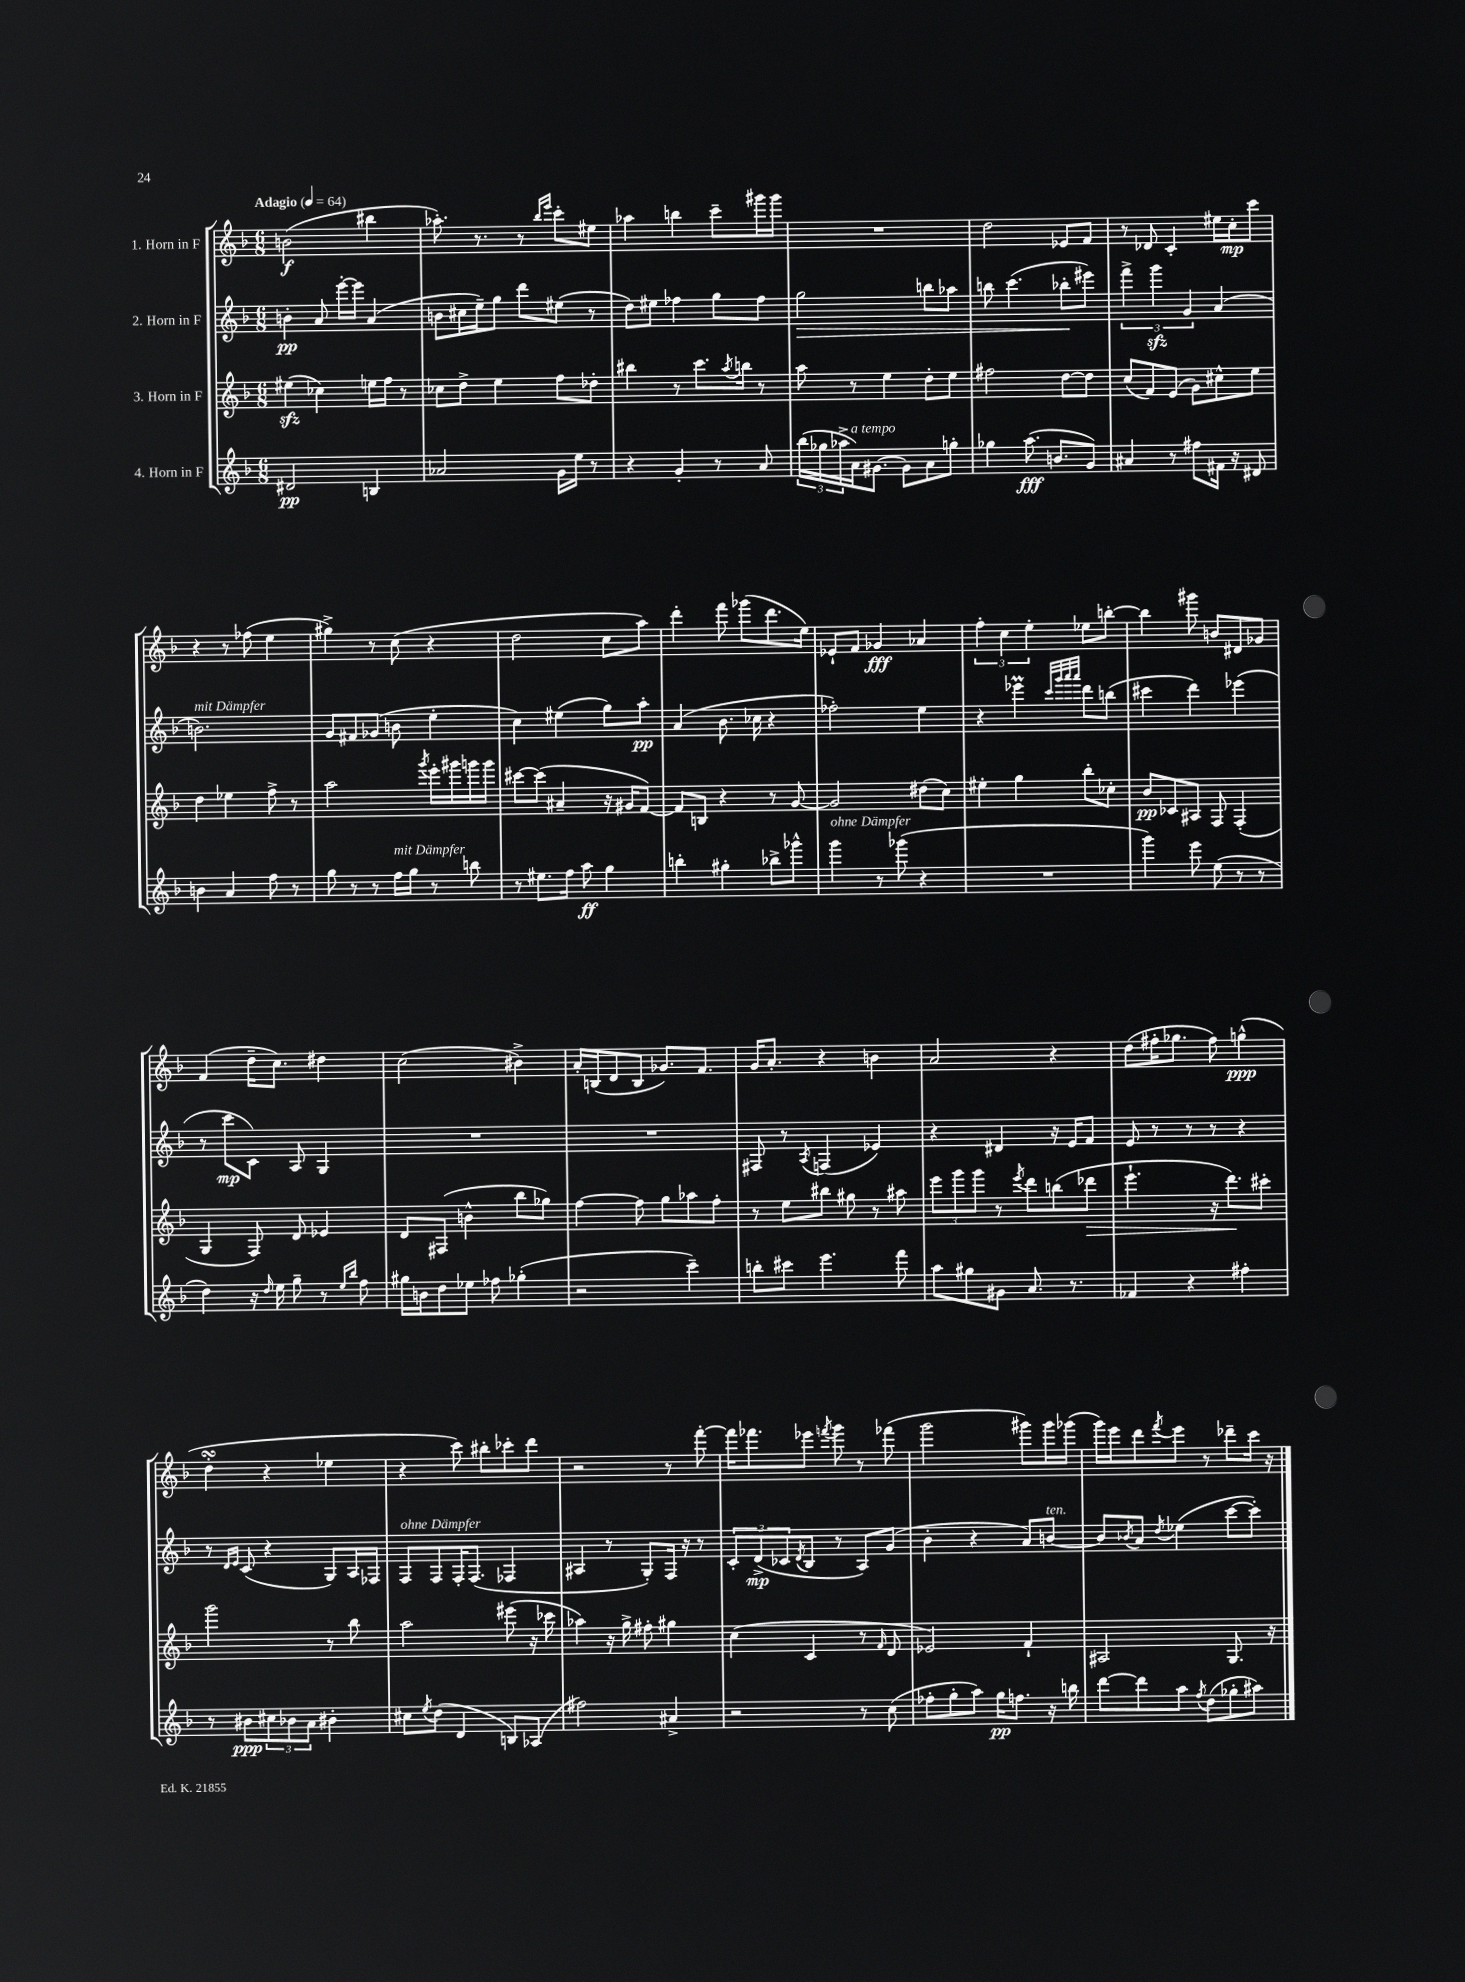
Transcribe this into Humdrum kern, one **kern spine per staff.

**kern	**dynam	**kern	**dynam	**kern	**dynam	**kern	**dynam
*part4	*part4	*part3	*part3	*part2	*part2	*part1	*part1
*staff4	*staff4	*staff3	*staff3	*staff2	*staff2	*staff1	*staff1
*I"4. Horn in F	*	*I"3. Horn in F	*	*I"2. Horn in F	*	*I"1. Horn in F	*
*clefG2	*	*clefG2	*	*clefG2	*	*clefG2	*
*k[b-]	*	*k[b-]	*	*k[b-]	*	*k[b-]	*
*M6/8	*	*M6/8	*	*M6/8	*	*M6/8	*
*MM64	*	*MM64	*	*MM64	*	*MM64	*
=1	=1	=1	=1	=1	=1	=1	=1
!	!	!	!	!	!	!LO:TX:a:B:t=Adagio	!
2d#X/	pp	(4ee#Xzz\	.	4bn'\	pp	(2bn\	f
.	.	4cc-X\)	.	8a/	.	.	.
.	.	.	.	[16eee'\LL	.	.	.
.	.	.	.	16eee\JJ]	.	.	.
4Bn/	.	16een\LL	.	(4a/	.	4bb#X\	.
.	.	16ff\JJ	.	.	.	.	.
.	.	8r	.	.	.	.	.
=2	=2	=2	=2	=2	=2	=2	=2
2a-X/	.	8cc-X\L	.	8bn\L	.	8.aa-X'\)	.
.	.	8dd^\J	.	16cc#X\L	.	.	.
.	.	.	.	16ee~\J)	.	8.r	.
.	.	4ee\	.	8gg\J	.	.	.
.	.	.	.	8ddd\L	.	8r	.
.	.	.	.	.	.	16qqbb-/LL	.
.	.	.	.	.	.	16qqeee/JJ	.
16g\LL	.	8ff\L	.	(8ee#X\J	.	8ccc'\L	.
16ee\JJ	.	.	.	.	.	.	.
8r	.	8dd-X'\J	.	8r	.	8ee#X\J	.
=3	=3	=3	=3	=3	=3	=3	=3
4r	.	4bb#X\	.	8dd\L)	.	4aa-X\	.
.	.	.	.	8ee#X\J	.	.	.
4g'/	.	8r	.	4ff-X\	.	4bbn\	.
.	.	8.ccc\L	.	.	.	.	.
8r	.	.	.	8gg\L	.	8ccc~\L	.
.	.	8qaa/	.	.	.	.	.
.	.	16bbn\Jk	.	.	.	.	.
8a/	.	8r	.	8ff-\J	.	16ggg#X\L	.
.	.	.	.	.	.	16ggg#\JJ	.
=4	=4	=4	=4	=4	=4	=4	=4
!	!	!	!	!	!LO:HP:b	!	!
(24bb-\LL	.	8aa\	.	2gg\	>	2.r	.
24gg-X\	.	.	.	.	.	.	.
24aa-X^\	.	.	.	.	.	.	.
!LO:TX:a:i:t=a tempo	!	!	!	!	!	!	!
16a\J)	.	8r	.	.	.	.	.
[8.g#X\J	.	.	.	.	.	.	.
.	.	4ee\	.	.	.	.	.
8g#\L]	.	.	.	.	.	.	.
8a\	.	8dd'\L	.	8bbn\L	.	.	.
8ggn'\J	.	8ee\J	.	8aa-X\J	.	.	.
=5	=5	=5	=5	=5	=5	=5	=5
4gg-X\	.	2ff#X\	.	8bbn\	.	2dd\	.
.	.	.	.	(4.ccc\	.	.	.
(8.aa\	fff	.	.	.	.	.	.
8.bn/L	.	.	.	.	.	.	.
.	.	[8dd\L	.	8bb-X'\L	.	8e-X/L	.
8g/J)	.	8dd\J]	.	8eee#X\J)	]	8f/J	.
=6	=6	=6	=6	=6	=6	=6	=6
4a#X/	.	(8cc/L	.	6fff^\	.	8r	.
.	.	8f/)	.	.	.	8d-X/	.
.	.	.	.	6gggzz\	.	.	.
8r	.	(8e/J	.	.	.	4c'/	.
.	.	.	.	6g/	.	.	.
8ff#X\L	.	8g\L)	.	.	.	.	.
16f#X\Jk	.	8cc#X^^\	.	(4a/	.	16ee#X\LL	.
16r	.	.	.	.	.	16cc'\J	mp
8d#X/	.	8ee\J	.	.	.	8ccc\J	.
!!LO:LB:g=z
=7	=7	=7	=7	=7	=7	=7	=7
!	!	!	!	!LO:TX:a:i:t=mit Dämpfer	!	!	!
4bn\	.	4dd\	.	2.bn\)	.	4r	.
4a/	.	4ee-X\	.	.	.	8r	.
.	.	.	.	.	.	(8ff-X\	.
8ff\	.	8ff^\	.	.	.	4ee\	.
8r	.	8r	.	.	.	.	.
=8	=8	=8	=8	=8	=8	=8	=8
8gg\	.	2aa\	.	8g/L	.	4gg#X^\)	.
8r	.	.	.	8f#X/	.	.	.
8r	.	.	.	(8g-X/J	.	8r	.
!LO:TX:a:i:t=mit Dämpfer	!	!	!	!	!	!	!
16ff\LL	.	.	.	8bn\	.	(8cc\	.
16gg\JJ	.	.	.	.	.	.	.
.	.	8qggg/	.	.	.	.	.
8r	.	16eee'\LL	.	4ee'\	.	4r	.
.	.	16ggg#X\	.	.	.	.	.
8bbn\	.	16gggn\	.	.	.	.	.
.	.	16ggg\JJ	.	.	.	.	.
=9	=9	=9	=9	=9	=9	=9	=9
8r	.	[8ccc#X\L	.	4cc\)	.	2dd\	.
8.ee#X\L	.	(8ccc#\J]	.	.	.	.	.
.	.	4a#X~/	.	(4ee#X\	.	.	.
16ff\Jk	.	.	.	.	.	.	.
8aa\	ff	.	.	.	.	.	.
4gg\	.	16r	.	8gg\L)	.	8cc\L	.
.	.	16g#X/KL	.	.	.	.	.
.	.	[8f/J)	.	8aa'\J	pp	8aa\J)	.
=10	=10	=10	=10	=10	=10	=10	=10
4bbn'\	.	8f/L]	.	(4a/	.	4ddd'\	.
.	.	8Bn/J	.	.	.	.	.
4gg#X'\	.	4r	.	8.b-\	.	8fff\	.
.	.	.	.	.	.	(8ggg-X\L	.
.	.	.	.	16cc-X\	.	.	.
8bb-X^\L	.	8r	.	4r	.	8.ddd\	.
8ggg-X^^\J	.	[8g/	.	.	.	.	.
.	.	.	.	.	.	16ee\Jk)	.
=11	=11	=11	=11	=11	=11	=11	=11
!LO:TX:a:i:t=ohne Dämpfer	!	!	!	!	!	!	!
4ggg\	.	2g/]	.	2ff-X'\)	.	8e-X`/L	.
.	.	.	.	.	.	8f/J	.
8r	.	.	.	.	.	4g-X/	fff
(8ggg-X\	.	.	.	.	.	.	.
4r	.	(8dd#X\L	.	4ee\	.	4a-X/	.
.	.	8cc\J)	.	.	.	.	.
=12	=12	=12	=12	=12	=12	=12	=12
2.r	.	4ee#X'\	.	4r	.	6ff'\	.
.	.	.	.	.	.	6cc\	.
.	.	4gg\	.	4eee-XM\	.	.	.
.	.	.	.	.	.	6ee'\	.
.	.	.	.	32qqccc/LLL	.	.	.
.	.	.	.	32qqggg/	.	.	.
.	.	.	.	32qqaaa/	.	.	.
.	.	.	.	32qqaaa/JJJ	.	.	.
.	.	8bb-'\L	.	8ddd\L	.	8ee-X\L	.
.	.	8cc-X'\J	.	(8bbn\J	.	[8bbn'\J	.
=13	=13	=13	=13	=13	=13	=13	=13
4ggg\)	.	8b-/L	pp	4ccc#X\	.	4bb\]	.
.	.	8c-X/	.	.	.	.	.
8eee\	.	8A#X/J	.	4ddd\)	.	8ggg#X\	.
(8ee\	.	8F/	.	.	.	8bn/L	.
8r	.	(4F'/	.	(4eee-X\	.	8d#X/	.
8r	.	.	.	.	.	8g-X/J	.
!!LO:LB:g=z
=14	=14	=14	=14	=14	=14	=14	=14
4dd\)	.	4G/	.	8r	.	(4f/	.
.	.	.	.	8ccc\L	mp	.	.
16r	.	8F/)	.	8c\J)	.	16dd~\KL	.
16qqdd/	.	.	.	.	.	.	.
16ee\	.	.	.	.	.	8.cc\J)	.
8gg~\	.	8d/	.	8A/	.	.	.
8r	.	4e-X/	.	4G/	.	4dd#X\	.
16qqee/LL	.	.	.	.	.	.	.
16qqbb-/JJ	.	.	.	.	.	.	.
8ff\	.	.	.	.	.	.	.
=15	=15	=15	=15	=15	=15	=15	=15
16gg#X\LL	.	8d/L	.	2.r	.	(2cc\	.
16bn\J	.	.	.	.	.	.	.
8dd\	.	(8F#X/J	.	.	.	.	.
8ee-X\J	.	4bn^^\	.	.	.	.	.
8ff-X\	.	.	.	.	.	.	.
(4gg-X'\	.	8bb-\L	.	.	.	4b#X^\)	.
.	.	8gg-X\J)	.	.	.	.	.
=16	=16	=16	=16	=16	=16	=16	=16
2r	.	[4ff\	.	2.r	.	16a'/LL	.
.	.	.	.	.	.	(16Bn/J	.
.	.	.	.	.	.	8d/	.
.	.	8ff\]	.	.	.	8B/J	.
.	.	8gg\L	.	.	.	8.g-X/L)	.
4ccc~\)	.	8aa-X\	.	.	.	.	.
.	.	.	.	.	.	8.f/J	.
.	.	8ff'\J	.	.	.	.	.
=17	=17	=17	=17	=17	=17	=17	=17
8bbn'\L	.	8r	.	8F#X/	.	16g/KL	.
.	.	.	.	.	.	8.a'/J	.
8ccc#X\J	.	8ee\L	.	8r	.	.	.
.	.	.	.	8qA/	.	.	.
4.eee\	.	8bb#X\J	.	(4Fn/	.	4r	.
.	.	8gg#X\	.	.	.	.	.
.	.	8r	.	4e-X/)	.	4bn\	.
8fff\	.	8aa#X\	.	.	.	.	.
=18	=18	=18	=18	=18	=18	=18	=18
8aa\L	.	12eee\L	.	4r	.	2a/	.
.	.	12ggg\	.	.	.	.	.
8gg#X\	.	.	.	.	.	.	.
.	.	12ggg\J	.	.	.	.	.
8g#X\J	.	8r	.	4d#X/	.	.	.
.	.	8qeee/	.	.	.	.	.
8.a/	.	8ddd\L	.	.	.	.	.
.	.	(8bbn\	.	16r	.	4r	.
8.r	.	.	.	16e/KL	.	.	.
!	!	!	!LO:HP:b	!	!	!	!
.	.	8ddd-X\J	>	8f/J	.	.	.
=19	=19	=19	=19	=19	=19	=19	=19
4f-X/	.	4.eee`\	.	8e/	.	(8dd\L	.
.	.	.	.	8r	.	16ff#X'\K	.
.	.	.	.	.	.	8.gg-X\J	.
4r	.	.	.	8r	.	.	.
.	.	16r	.	8r	.	8ff#\)	.
.	.	8.ddd\L)	.	.	.	.	.
4ff#X'\	.	.	.	4r	.	(4ggn^^\	ppp
.	.	8ccc#X'\J	]	.	.	.	.
!!LO:LB:g=z
=20	=20	=20	=20	=20	=20	=20	=20
8r	.	2ggg\	.	8r	.	4ddsSSS'\	.
.	.	.	.	16qqd/LL	.	.	.
.	.	.	.	16qqe/JJ	.	.	.
8b#X\L	ppp	.	.	(8c/	.	.	.
12cc#X\	.	.	.	4r	.	4r	.
12b-X\	.	.	.	.	.	.	.
12a\J	.	.	.	.	.	.	.
4b#X'\	.	8r	.	8G/L)	.	4ee-X\	.
.	.	8bb-\	.	16A/L	.	.	.
.	.	.	.	16F-X/JJ	.	.	.
=21	=21	=21	=21	=21	=21	=21	=21
!	!	!	!	!LO:TX:a:i:t=ohne Dämpfer	!	!	!
8cc#X\L	.	2aa\	.	8F/L	.	4r	.
8qee/	.	.	.	.	.	.	.
(8dd\J	.	.	.	8F/	.	.	.
4d/	.	.	.	16F'/K	.	8ccc\)	.
.	.	.	.	(8.F/J	.	.	.
.	.	.	.	.	.	8bb#X'\L	.
8Bn/L)	.	(8eee#X\	.	4F-X/	.	8ccc-X'\	.
(8A-X/J	.	16r	.	.	.	8ddd\J	.
.	.	16ccc-X\	.	.	.	.	.
=22	=22	=22	=22	=22	=22	=22	=22
2ff#X\)	.	4aa-X\)	.	4A#X/	.	2r	.
.	.	16r	.	8r	.	.	.
.	.	16gg^\	.	.	.	.	.
.	.	8ff#X'\	.	8G'/L)	.	.	.
4a#X^/	.	4gg#X\	.	16F/Jk	.	8r	.
.	.	.	.	16r	.	.	.
.	.	.	.	8r	.	[8fff'\	.
=23	=23	=23	=23	=23	=23	=23	=23
2r	.	(4cc\	.	12c'/L	.	16fff\KL]	.
.	.	.	.	.	.	8.fff-X\	.
.	.	.	.	(12d^/	mp	.	.
.	.	.	.	12c-X/	.	.	.
.	.	.	.	8qd/	.	.	.
.	.	4c/	.	8B-/J	.	8eee-X\J	.
.	.	.	.	.	.	8qfffn/	.
.	.	.	.	8r	.	8ggg\	.
8r	.	8r	.	8A/L)	.	8r	.
.	.	16qqf/	.	.	.	.	.
(8cc\	.	8d/	.	(8g/J	.	(8fff-X\	.
=24	=24	=24	=24	=24	=24	=24	=24
8ff-X'\L	.	2e-X/)	.	4b-'\	.	2ggg\	.
8gg'\	.	.	.	.	.	.	.
8aa\J)	.	.	.	4r	.	.	.
16gg\KL	pp	.	.	.	.	.	.
8.ffn\J	.	.	.	.	.	.	.
.	.	4f`/	.	8a/L)	.	8ggg#X\L)	.
!	!	!	!	!LO:TX:a:i:t=ten.	!	!	!
16r	.	.	.	[8bn/J	.	16ggg#\L	.
16bbn\	.	.	.	.	.	(16ggg-X\JJ	.
=25	=25	=25	=25	=25	=25	=25	=25
[8ddd\L	.	2A#X/	.	8b/L]	.	16ggg\LL)	.
.	.	.	.	.	.	16eee\J	.
.	.	.	.	8qb-X/	.	.	.
8ddd\]	.	.	.	8a/J	.	8ddd\	.
.	.	.	.	8qdd/	.	8qfff/	.
8aa\J	.	.	.	(4ee-X\	.	8eee\J	.
8qff/	.	.	.	.	.	.	.
(8dd\L	.	.	.	.	.	8r	.
8gg-X'\	.	8.G/	.	[8ccc\L	.	8ddd-X~\L	.
8aa#X\J)	.	.	.	8ccc'\J])	.	16ccc\Jk	.
.	.	16r	.	.	.	16r	.
==	==	==	==	==	==	==	==
*-	*-	*-	*-	*-	*-	*-	*-
